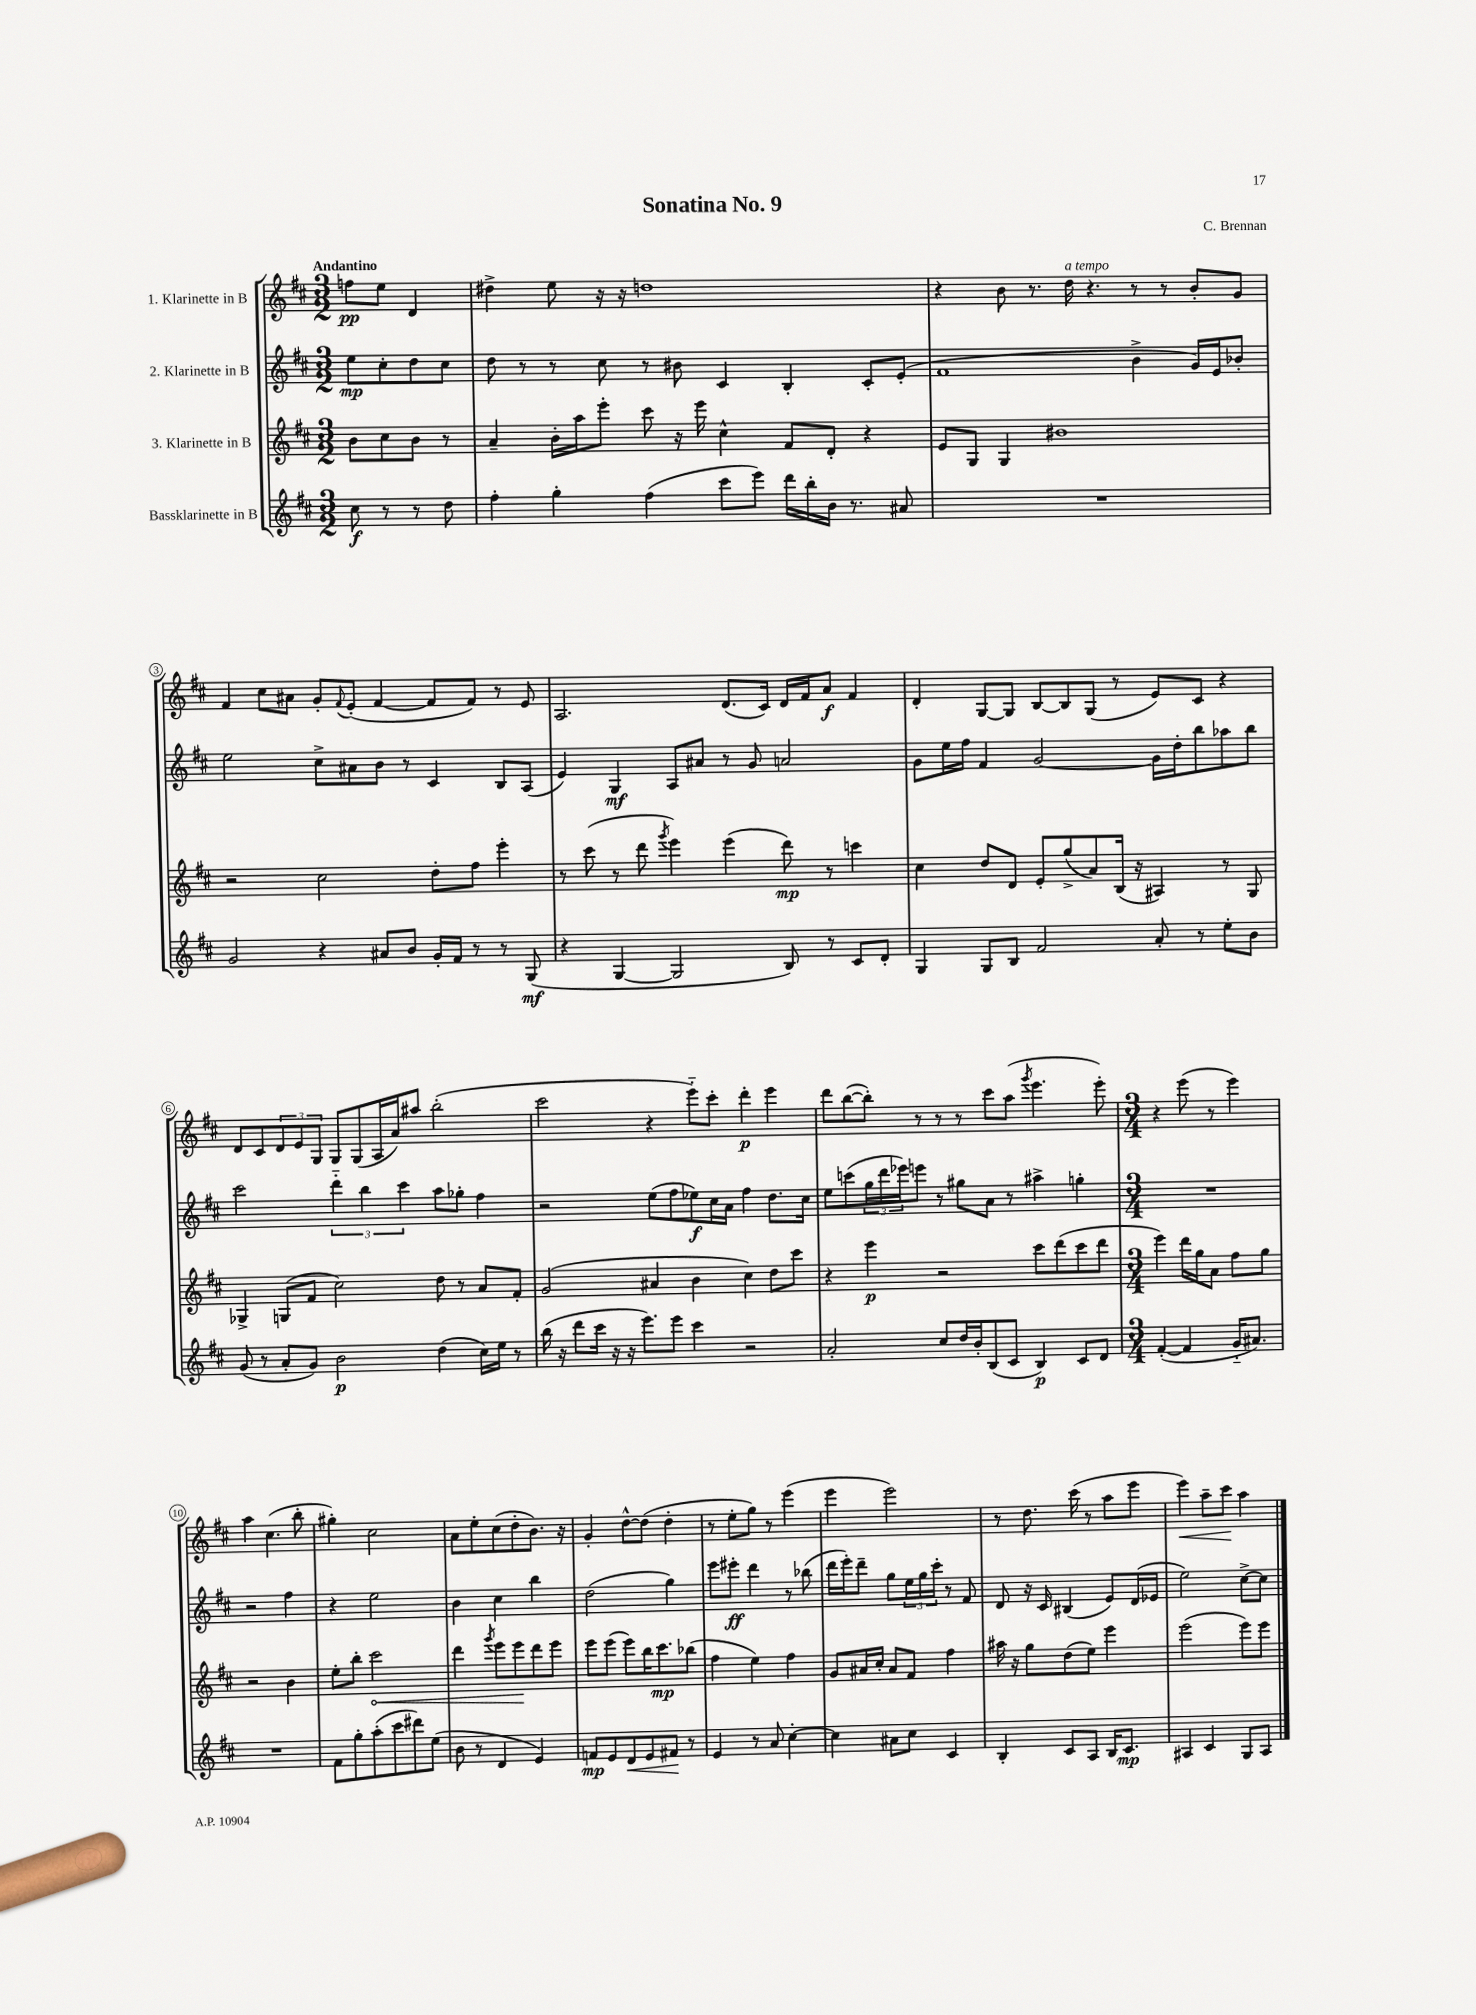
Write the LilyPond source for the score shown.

\header { title = "Sonatina No. 9" composer = "C. Brennan" }
<<
\new StaffGroup <<
\new Staff = "s0" \with { instrumentName = "1. Klarinette in B" } {
    \clef treble \key d \major \numericTimeSignature \time 3/2 \partial 2 \tempo "Andantino"
    f''8\pp e''8 d'4 |
    dis''4-> e''8 r16 r16 d''1 |
    r4 b'8 r8. d''16^\markup { \italic "a tempo" } r4. r8 r8 b'8-. g'8 |
    fis'4 cis''8 ais'8 g'8-. \appoggiatura { fis'8 } e'8-.( fis'4~ fis'8 fis'8) r8 e'8 |
    a2. d'8.( cis'16) d'16 fis'16 a'8\f fis'4 |
    d'4-. g8~ g8 b8~ b8 g8( r8 e'8) cis'8 r4 |
    d'8 cis'8 \tuplet 3/2 { d'8 e'8 g8 } g8 g8( a16 a'16) ais''8 b''2-.( |
    cis'''2 r4 e'''8-_) cis'''8-. d'''4-.\p e'''4 |
    d'''8 b''8~( b''8-.) r8 r8 r8 cis'''8 a''8( \acciaccatura { g'''8 } e'''4. e'''8-.) |
    \numericTimeSignature \time 3/4 r4 e'''8( r8 e'''4) |
    a''4 cis''4.( b''8-. |
    gis''4-.) cis''2 |
    a'8 e''8-. cis''8( d''8-. b'8.) r16 |
    g'4-. d''8~-^ d''8( d''4-. |
    r8 e''8-. g''8) r8 e'''4( |
    e'''4 e'''2) |
    r8 d''8. cis'''16( r8 a''8 e'''8 |
    e'''4\<) a''8-- cis'''8\! a''4 \bar "|." |
}
\new Staff = "s1" \with { instrumentName = "2. Klarinette in B" } {
    \clef treble \key d \major \numericTimeSignature \time 3/2 \partial 2
    e''8\mp cis''8-. d''8 cis''8 |
    d''8 r8 r8 cis''8 r8 bis'8 cis'4 b4-. cis'8-. e'8-.( |
    fis'1 b'4-> g'16) e'16 bes'8-. |
    e''2 cis''8-> ais'8 b'8 r8 cis'4 b8 a8( |
    e'4) g4\mf a8 ais'8 r8 g'8 a'2 |
    g'8 e''16 fis''16 fis'4 g'2~ g'16 d''16-. b''8 aes''8 b''8 |
    cis'''2 \tuplet 3/2 { d'''4-_ b''4 cis'''4 } a''8 ges''8-. fis''4 |
    r2 e''8( fis''8 ees''8\f) cis''16 a'16 fis''4 d''8. cis''16 |
    e''8 c'''8( \tuplet 3/2 { g''16 d'''16 ees'''16) } e'''8 r8 gis''8 a'8 r8 ais''4-> g''4-. |
    \numericTimeSignature \time 3/4 R2. |
    r2 fis''4 |
    r4 e''2 |
    b'4 cis''4 b''4 |
    d''2( g''4) |
    e'''8 eis'''8-.\ff d'''4 r8 bes''8( |
    d'''16 e'''16-.) d'''8-- g''8 \tuplet 3/2 { e''16 g''16 cis'''16-. } r8 fis'8 |
    d'8 r16 cis'16 bis4( e'8) d'16( ees'16 |
    e''2) cis''8~-> cis''8 \bar "|." |
}
\new Staff = "s2" \with { instrumentName = "3. Klarinette in B" } {
    \clef treble \key d \major \numericTimeSignature \time 3/2 \partial 2
    b'8 cis''8 b'8 r8 |
    a'4-- b'16-. a''16 e'''8-. cis'''8 r16 e'''16 cis''4-^ fis'8 d'8-. r4 |
    e'8 g8 g4 bis'1 |
    r2 cis''2 d''8-. fis''8 e'''4-. |
    r8 cis'''8( r8 d'''8 \acciaccatura { g'''8 } e'''4) e'''4( d'''8\mp) r8 c'''4 |
    cis''4 d''8 d'8 e'8-. g''8->( a'8) b16( r16 ais4) r8 g8 |
    ges4-> g8( fis'8 cis''2) d''8 r8 a'8 fis'8-. |
    g'2( ais'4 b'4 cis''4) d''8 cis'''8 |
    r4 e'''4\p r2 cis'''8 d'''8( cis'''8 d'''8 |
    \numericTimeSignature \time 3/4 e'''4) d'''16 g''16 a'8 fis''8 g''8 |
    r2 b'4 |
    e''8-. b''8-. \once \override Hairpin.circled-tip = ##t cis'''2\< |
    d'''4 \acciaccatura { g'''8 } e'''8 e'''8\! d'''8 e'''8 |
    e'''8 e'''8( e'''8) b''16 cis'''8.\mp bes''8( |
    fis''4 e''4) fis''4 |
    g'8 ais'16 cis''16-. ais'8 fis'8 fis''4 |
    ais''16 r16 g''8 d''8( e''8) e'''4 |
    e'''2( e'''8) e'''8 \bar "|." |
}
\new Staff = "s3" \with { instrumentName = "Bassklarinette in B" } {
    \clef treble \key d \major \numericTimeSignature \time 3/2 \partial 2
    cis''8\f r8 r8 d''8 |
    fis''4-. g''4-. fis''4( cis'''8 e'''8) d'''16 b''16-. b'16 r8. ais'8 |
    R1. |
    g'2 r4 ais'8 b'8 g'16-. fis'16 r8 r8 g8\mf( |
    r4 g4~ g2 b8) r8 cis'8 d'8-. |
    g4 g8 b8 fis'2 a'8-. r8 e''8-. b'8 |
    g'8( r8 a'8-. g'8) b'2\p d''4( cis''16) e''16 r8 |
    b''16( r16 d'''8 cis'''16 r16 r16 e'''8.) e'''8 cis'''4 r2 |
    a'2-. cis''8 d''16 b'16-. b8( cis'8 b4\p) cis'8 d'8 |
    \numericTimeSignature \time 3/4 fis'4~-.( fis'4 g'16-_ ais'8.) |
    R2. |
    fis'8 g''8-. a''8-.( cis'''8 dis'''8) e''8( |
    b'8 r8 d'4 e'4) |
    f'8\mp e'8 d'8\< e'8 fis'8\! r8 |
    e'4 r8 a'8 cis''4~-. |
    cis''4 ais'8 cis''8 cis'4 |
    b4-. cis'8 a8 b16 cis'8.\mp |
    ais4 cis'4 g8 ais8 \bar "|." |
}
>>
>>
\layout { \context { \Score \override BarNumber.stencil = #(make-stencil-circler 0.1 0.3 ly:text-interface::print) } }
